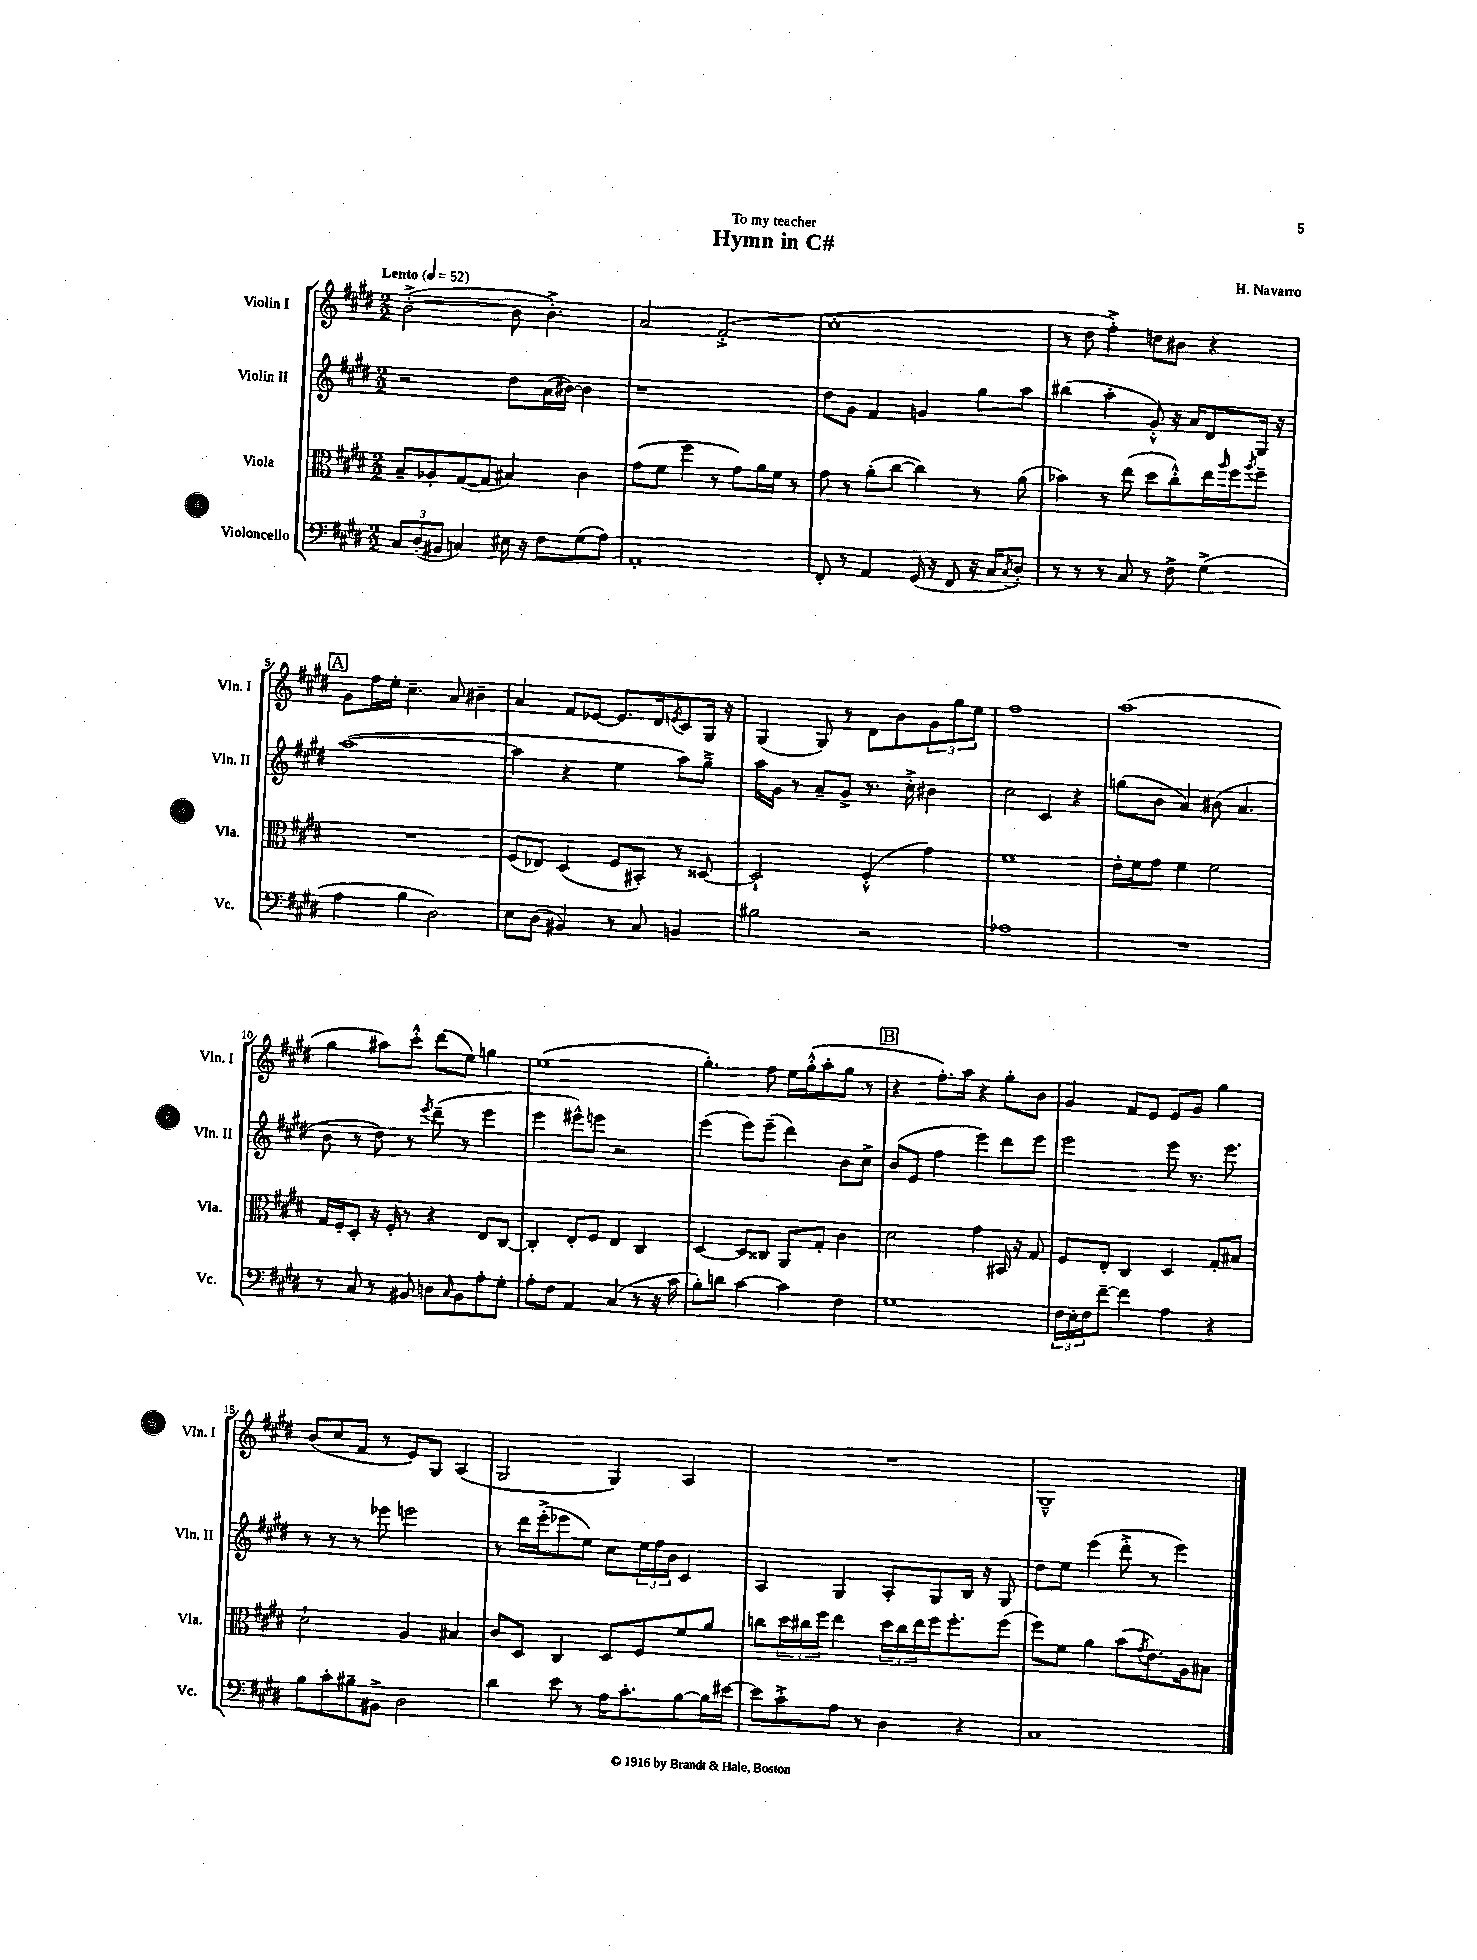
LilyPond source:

\header { title = "Hymn in C#" composer = "H. Navarro" dedication = "To my teacher" }
<<
\new StaffGroup <<
\new Staff = "s0" \with { instrumentName = "Violin I" shortInstrumentName = "Vln. I" } {
    \clef treble \key e \major \numericTimeSignature \time 2/2 \tempo "Lento" 4 = 52
    b'2~-.->( b'8 b'4.-.->) |
    a'2 fis'2-.->( |
    cis''1-. |
    r8 dis''8 fis''4-.->) d''8 bis'8 r4 |
    \mark \markup { \box "A" } gis'8 fis''16 e''16-. cis''4.-- a'8 bis'4-- |
    a'4 fis'8 ees'8~ ees'8. dis'16 \acciaccatura { e'8 } cis'8 gis16 r16 |
    gis4( gis8) r8 dis'8 b'8 \tuplet 3/2 { gis'8 gis''8 e''8 } |
    fis''1 |
    a''1( |
    gis''4 ais''8) cis'''8-.-^ dis'''8( e''8) g''4 |
    e''1( |
    gis''4.-.) fis''8 e''16 gis''16-.-^( a''8-. gis''8 r8 |
    \mark \markup { \box "B" } r4 fis''8.-.) a''16 r4 gis''8-. b'8 |
    gis'4 fis'8 e'8 e'8 gis'8 gis''4 |
    b'8( cis''8 fis'8 r8 e'8) gis8 a4( |
    gis2 gis4) a4 |
    R1 |
    gis1---^ \bar "|." |
}
\new Staff = "s1" \with { instrumentName = "Violin II" shortInstrumentName = "Vln. II" } {
    \clef treble \key e \major \numericTimeSignature \time 2/2
    r2 dis''8 a'16( bis'16~) bis'4 |
    r1 |
    dis''8 gis'8 fis'4 g'4 gis''8 a''8 |
    bis''4( a''4-. gis'8-.-^) r16 a'16 dis'8 gis16 r16 |
    \mark \markup { \box "A" } a''1~( |
    a''4 r4 e''4 a''8) gis''8---> |
    a''16 gis'16 r8 a'8-- gis'8-> r8. cis''16-.-> bis'4 |
    cis''2 cis'4 r4 |
    g''8( b'8 a'4) bis'8( a'4. |
    b'8 r8 dis''8) r8 \acciaccatura { e'''8 } dis'''8--( r8 e'''4 |
    e'''4 eis'''8-^) e'''8 r2 |
    e'''4( e'''8) e'''8--( dis'''4) b'8 cis''8-> |
    \mark \markup { \box "B" } b'8( e'8 fis''4 e'''4) dis'''8 e'''8 |
    e'''2 e'''8 r8. e'''8. |
    r8 r8 r8 ees'''8 e'''2 |
    r8 dis'''16 e'''16-.->( ees'''8 e''8) cis''8 \tuplet 3/2 { e''16 fis''16 b'16 } cis'4 |
    a4 gis4 a8-. gis8 b16 r16 gis8 |
    dis''8 e''8 e'''4( dis'''8-.-> r8 e'''4) \bar "|." |
}
\new Staff = "s2" \with { instrumentName = "Viola" shortInstrumentName = "Vla." } {
    \clef alto \key e \major \numericTimeSignature \time 2/2
    b8-- aes8-. gis8~( gis8 bis4) cis'4 |
    gis'8( fis'8 fis''4 r8 gis'8) a'16 fis'16 r8 |
    gis'8 r8 a'8-.( cis''8~ cis''4) r8 a'8( |
    bes'4) r8 e''8( dis''8 cis''8-.-^) e''16 \grace { a''16 } fis''16 \acciaccatura { a''8 } fis''8-- |
    \mark \markup { \box "A" } R1 |
    fis8( ees8) dis4( fis8 bis,8-.) r8 disis8~ |
    disis2-! fis4-.-^( gis'4) |
    fis'1 |
    e'16-. fis'16 gis'8 fis'4 fis'2 |
    gis16 fis16-. dis8-. r16 fis16-. r8 r4 e8 cis8~ |
    cis4-. e8-. fis8 e4 cis4 |
    dis4~ dis8 cisis8 a,8 gis8-. cis'4 |
    \mark \markup { \box "B" } dis'2 gis'4 bis,16 r16 gis8 |
    fis8 e8-. cis4 dis4 gis8-. bis8 |
    dis'2-! a4 bis4 |
    cis'8 dis8 cis4 dis8 fis8 fis'8 a'8 |
    c''8 \tuplet 3/2 { dis''16 cis''16 fis''16 } e''4 \tuplet 3/2 { dis''16 cis''16 e''16 } fis''16 fis''8.-. fis''8( |
    fis''8) fis'8 a'4 b'8( \acciaccatura { gis'8 } e'8.) a16 bis8 \bar "|." |
}
\new Staff = "s3" \with { instrumentName = "Violoncello" shortInstrumentName = "Vc." } {
    \clef bass \key e \major \numericTimeSignature \time 2/2
    \tuplet 3/2 { cis8 dis8-.( bis,8 } c4) eis16 r16 fis8 gis8( a8) |
    a,1-. |
    fis,8-. r8 a,4 gis,16( r16 fis,8 r16 cis16 \acciaccatura { cis8 } dis8-.) |
    r8 r8 r8 cis8 r8 fis8-> gis4->( |
    \mark \markup { \box "A" } a4 b4 dis2) |
    e8 dis8( bis,4) r8 cis8 b,4 |
    bis2 r2 |
    aes1 |
    R1 |
    r8 cis8 r8 bis,8 d8 \grace { cis16 } bis,8 a8-. gis8-. |
    a8-. fis8 a,4 cis4( r8 r16 cis'16 |
    b8-.) d'8 cis'4~ cis'4 fis4 |
    \mark \markup { \box "B" } gis1 |
    \tuplet 3/2 { fis16 e16-. fis16 } fis'8~-- fis'4 a4 r4 |
    b8 cis'8-. bis8-- bis,8-> dis2 |
    dis'4 e'8 r8 a16 cis'8.-. b8~ b16 eis'16~ |
    eis'8 cis'8-.-> a8 r8 dis4 r4 |
    cis1 \bar "|." |
}
>>
>>
